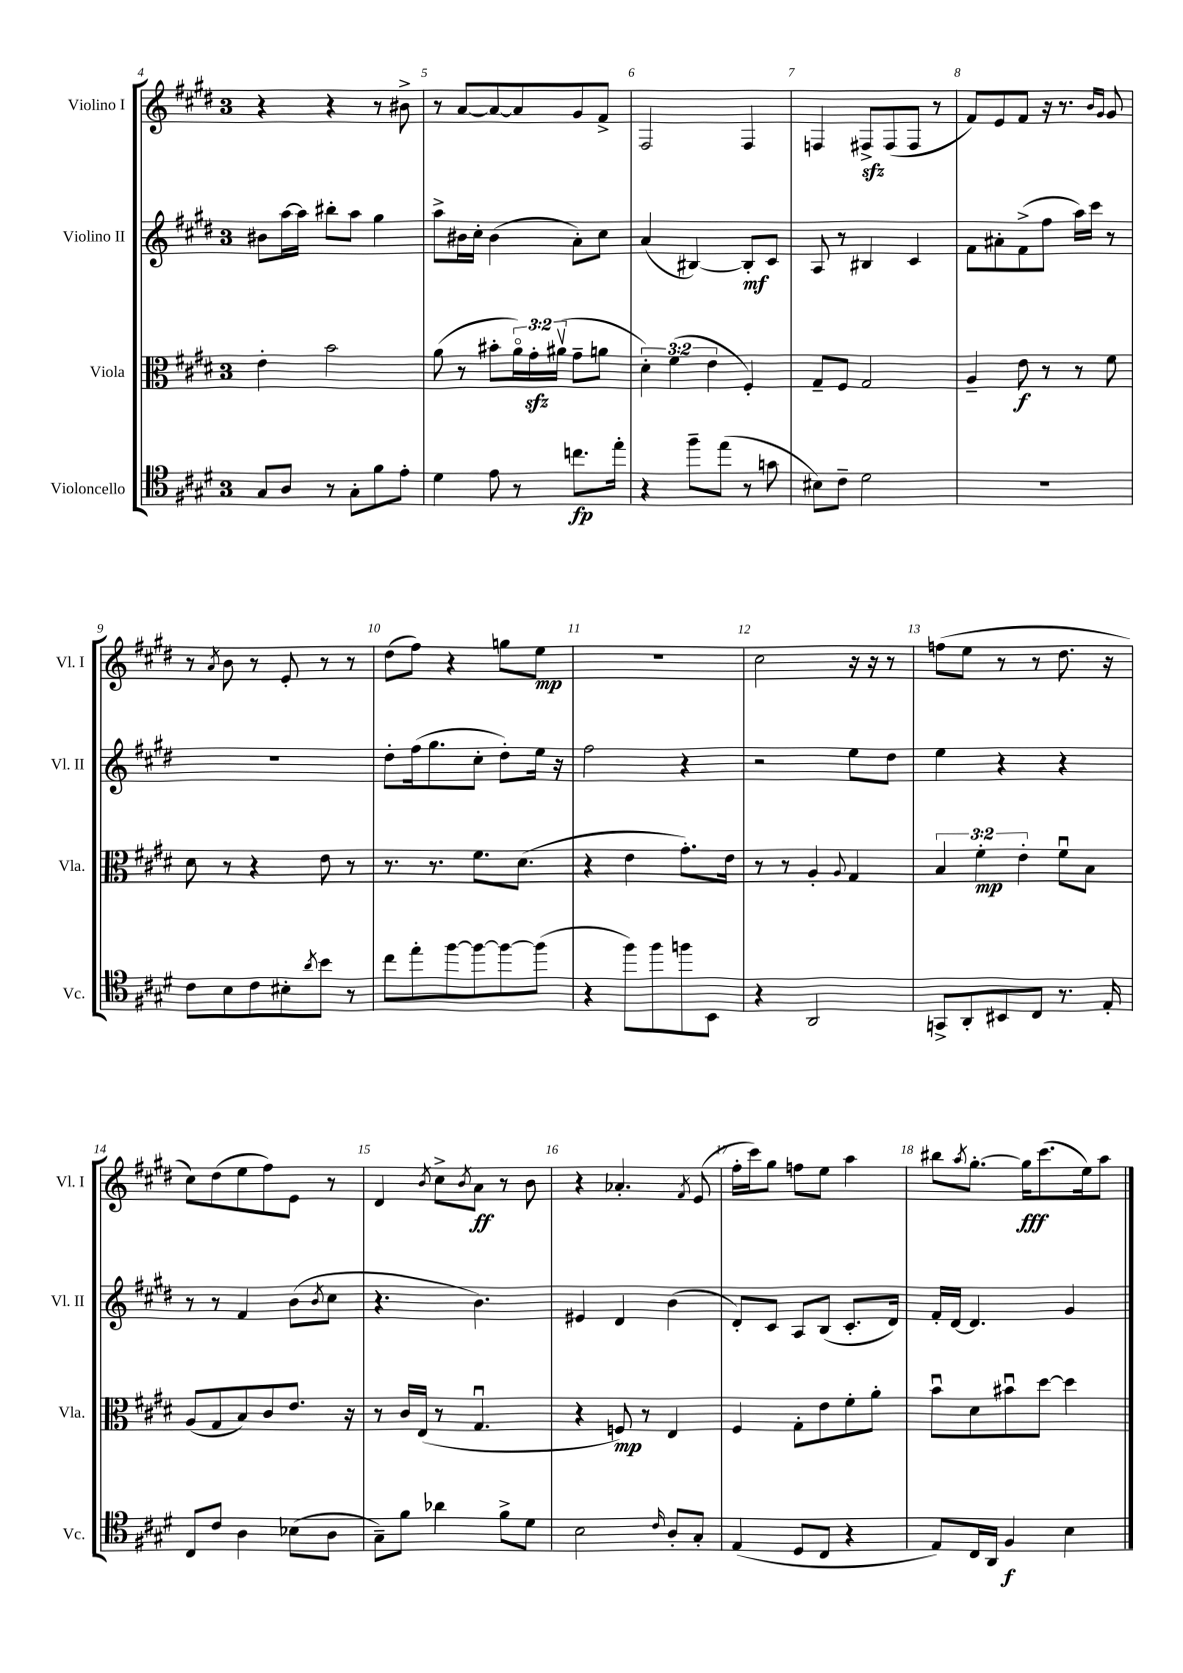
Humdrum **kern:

**kern	**kern	**kern	**kern
*staff4	*staff3	*staff2	*staff1
*clefC4	*clefC3	*clefG2	*clefG2
*k[f#c#g#d#]	*k[f#c#g#d#]	*k[f#c#g#d#]	*k[f#c#g#d#]
*M3/4	*M3/4	*M3/4	*M3/4
8G#	4e'	8b#	4r
8A	.	[16aa	.
.	.	16aa]	.
8r	2b	8bb#'	4r
8G#'	.	8aa	.
8f#	.	4gg#	8r
8e'	.	.	8b#^
=	=	=	=
4d#	(8a	8aa^	8r
.	8r	16b#	[8a
.	.	16cc#'	.
8e	8b#'	(4b#	8a_
8r	24ao)	.	8a]
.	24g#'	.	.
.	(24a#v	.	.
8.cc	8g#~	8a')	8g#
.	8a	8cc#	8f#^
16ee'	.	.	.
=	=	=	=
4r	6d#')	(4a	2F#
.	(6f#	.	.
8ff#~	.	[4B#)	.
.	6e	.	.
(8ee	.	.	.
8r	4F#')	8B#']	4F#
8g	.	8c#	.
=	=	=	=
8B#)	8G#~	8A	4F
8c#~	8F#	8r	.
2d#	2G#	4B#	8F#^
.	.	.	(8F#
.	.	4c#	8F#
.	.	.	8r
=	=	=	=
2.r	4A~	8f#	8f#)
.	.	8a#'	8e
.	8e	(8f#^	8f#
.	8r	8ff#	16r
.	.	.	8.r
.	8r	16aa)	.
.	.	16ccc#	.
.	.	.	16qqb
.	.	.	16qqg#
.	8f#	8r	8g#
=	=	=	=
8c#	8d#	2.r	8r
.	.	.	8qa
8B	8r	.	8b
8c#	4r	.	8r
8B#'	.	.	8e'
8qa	.	.	.
8b	8e	.	8r
8r	8r	.	8r
=	=	=	=
8cc#	8.r	8dd#'	(8dd#
8ee'	.	(16ff#	8ff#)
.	8.r	8.gg#	.
[8ff#	.	.	4r
8ff#_	8.f#	8cc#'	.
8ff#_	.	8dd#')	8gg
.	(8.d#	.	.
(8ff#]	.	16ee	8ee
.	.	16r	.
=	=	=	=
4r	4r	2ff#	2.r
8ff#)	4e	.	.
8ff#	.	.	.
8ff	8.g#')	4r	.
8BB	.	.	.
.	16e	.	.
=	=	=	=
4r	8r	2r	2cc#
.	8r	.	.
2AA	4A'	.	.
.	8qqA	.	.
.	4G#	8ee	16r
.	.	.	16r
.	.	8dd#	8r
=	=	=	=
8GG^	6B	4ee	(8ff
8AA'	.	.	8ee
.	6f#'	.	.
8BB#	.	4r	8r
.	6e'	.	.
8C#	.	.	8r
8.r	8f#u	4r	8.dd#
.	8B	.	.
16E'	.	.	16r
=	=	=	=
8C#	(8A	8r	8cc#)
8c#	8G#	8r	(8dd#
4A	8B)	4f#	8ee
.	8c#	.	8ff#)
(8B-	8.e	(8b	8e
.	.	8qb	.
8A	.	8cc#	8r
.	16r	.	.
=	=	=	=
8G#~)	8r	4.r	4d#
8f#	16c#	.	.
.	(16E	.	.
.	.	.	8qb
4a-	8r	.	8cc#^
.	.	.	8qb
.	4.G#u	4.b)	8a
8f#^	.	.	8r
8d#	.	.	8b
=	=	=	=
2B	4r	4e#	4r
.	8F)	4d#	4.a-'
.	8r	.	.
16qqc#	.	.	.
8A'	4E	(4b	.
.	.	.	8qf#
8G#'	.	.	(8e
=	=	=	=
(4E	4F#	8d#')	16ff#'
.	.	.	16ccc#)
.	.	8c#	8gg#
8D#	8G#'	8A	8ff
8C#	8e	(8B	8ee
4r	8f#'	8.c#'	4aa
.	8a'	.	.
.	.	16d#)	.
=	=	=	=
8E)	8bu	16f#'	8bb#
.	.	[16d#	.
.	.	.	8qaa
16C#	8d#	4.d#]	[8.gg#'
16AA	.	.	.
4F#	8b#u	.	.
.	.	.	16gg#]
.	[8dd#	.	(8.ccc#
4B	4dd#]	4g#	.
.	.	.	16ee)
.	.	.	8aa
==	==	==	==
*-	*-	*-	*-
